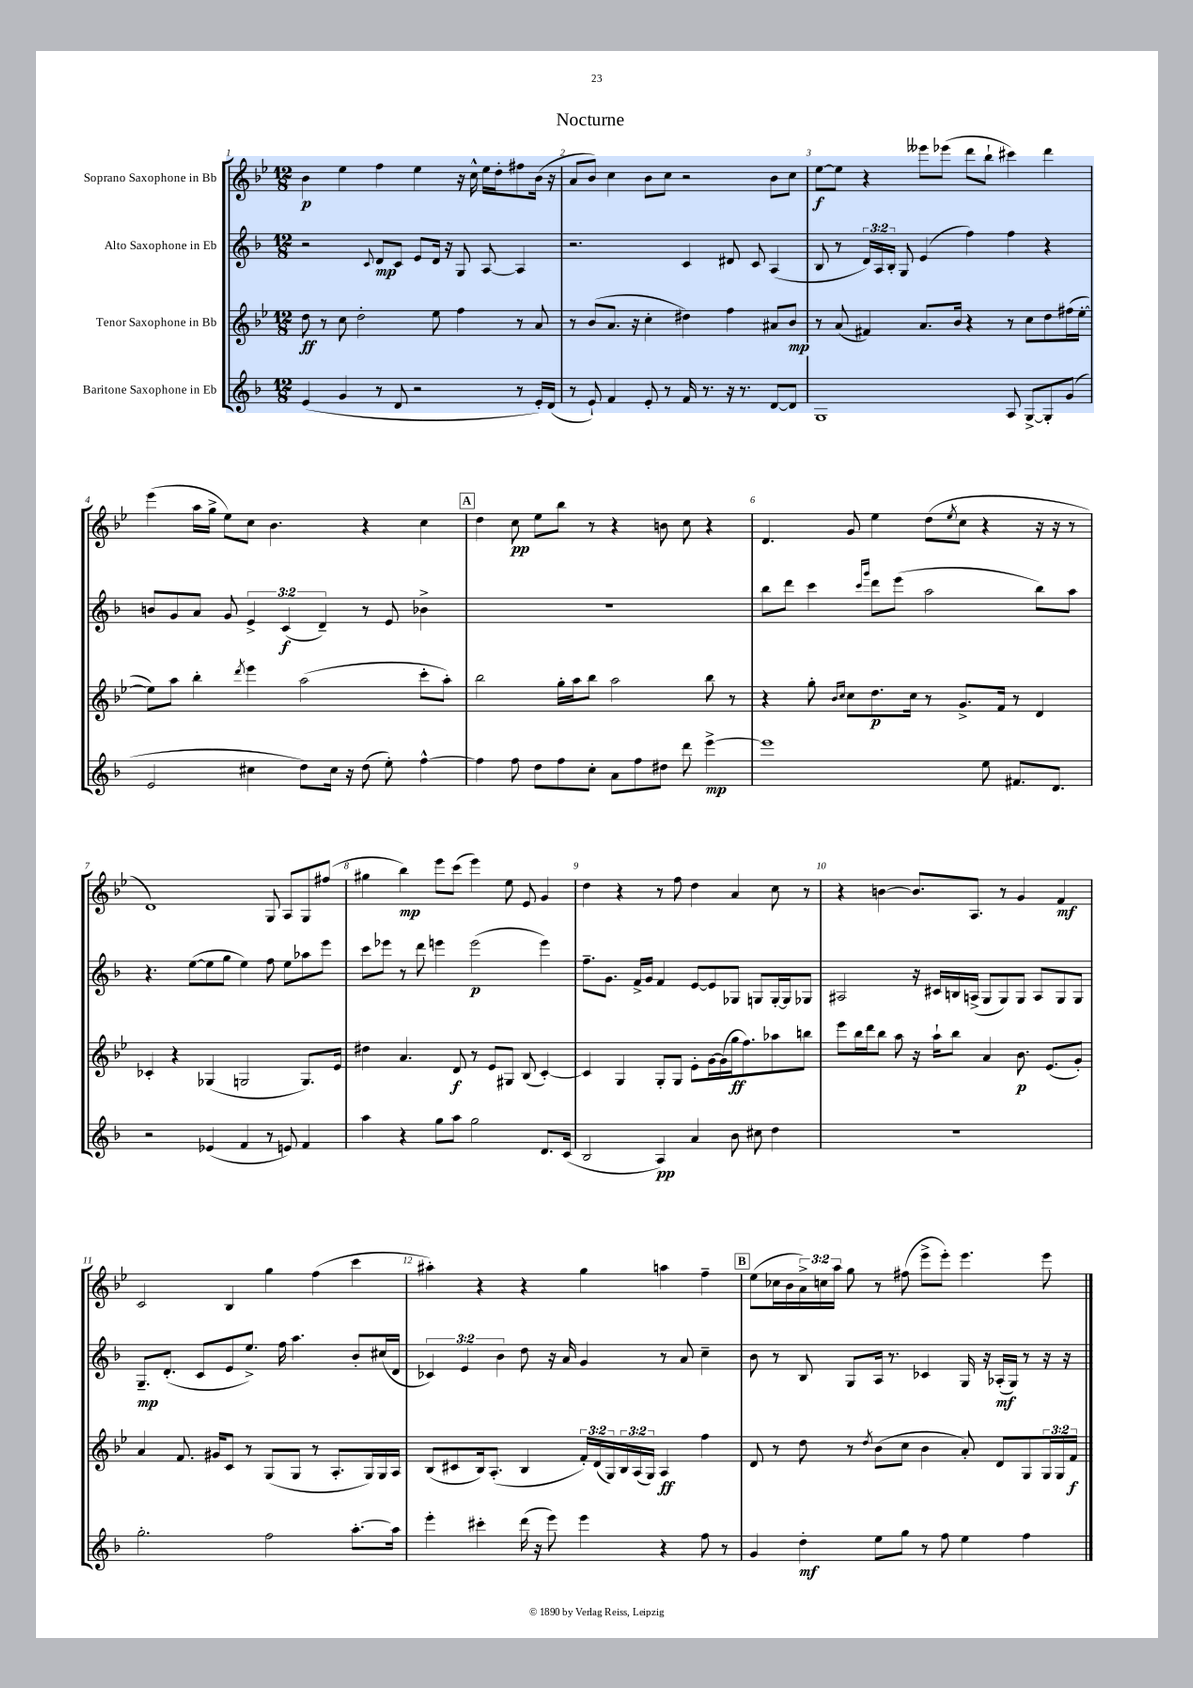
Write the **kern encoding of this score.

**kern	**kern	**kern	**kern
*staff4	*staff3	*staff2	*staff1
*clefG2	*clefG2	*clefG2	*clefG2
*k[b-]	*k[b-e-]	*k[b-]	*k[b-e-]
*M12/8	*M12/8	*M12/8	*M12/8
(4e/	8dd\	2r	4b-\
.	8r	.	.
4g/	8cc\	.	4ee-\
.	2dd'\	.	.
.	.	8qqc/	.
8r	.	8d/L	4ff\
8d/	.	8c/J	.
2r	.	8e/L	4ee-\
.	8ee-\	16d/Jk	.
.	.	16r	.
.	4ff\	8G/	16r
.	.	.	16cc^^\
.	.	[8A/	16ee-\LL
.	.	.	16dd'\J
8r	8r	4A/]	8ff#\
16e'/LL)	8a/	.	(16b-\Jk
(16d/JJ	.	.	16r
=	=	=	=
8r	8r	2.r	8a/L
8e`/)	(8b-/L	.	8b-/J)
4f/	8.a/J	.	4cc\
.	16r	.	.
8e'/	4cc'\	.	8b-\L
8r	.	.	8cc\J
16f/	4dd#\)	4c/	2r
8.r	.	.	.
16r	4ff\	8d#/	.
8.r	.	.	.
.	.	8c/	.
[8d/L	8a#/L	(4A/	8b-\L
8d/]J	8b-/J	.	8cc\J
=	=	=	=
1G	8r	8B-/	[8ee-\L
.	(8a/	8r	8ee-\]J
.	4f#/)	24d/LL)	4r
.	.	24A/	.
.	.	24B-'/JJ	.
.	.	8G/	.
.	8.a/L	(4e/	8eee--\L
.	.	.	(8eee-\J
.	16b-/Jk	.	.
.	4r	4ff\)	8ddd\L
.	.	.	8bb-`\J
8A/	8r	4ff\	4ccc#\)
[8G^/L	8cc\L	.	.
8G'/]	8dd\	4r	4ddd\
(8g/J	(16ff#\L	.	.
.	[16ee-'\JJ	.	.
=	=	=	=
2e/	8ee-\]L)	8b/L	(4eee-\
.	8aa\J	8g/	.
.	4bb-'\	8a/J	16aa\LL
.	.	.	16gg^\JJ
.	.	8g/	8ee-\L)
.	8qddd/	.	.
4cc#\	4eee-\	6e^/	8cc\J
.	.	.	4.b-\
.	.	(6c/	.
8dd\L)	(2aa\	.	.
.	.	6d~/)	.
16cc#\Jk	.	.	.
16r	.	.	.
(8dd\	.	8r	4r
8ee'\)	.	8e/	.
[4ff^^\	8ccc'\L	4b-^\	4cc\
.	8aa'\J)	.	.
=	=	=	=
4ff\]	2bb-\	1.r	4dd\
8ff\	.	.	8cc\
8dd\L	.	.	8ee-\L
8ff\	16gg'\LL	.	8bb-\J
.	16aa\J	.	.
8cc'\J	8bb-\J	.	8r
8a\L	2aa\	.	4r
8ff\	.	.	.
8dd#\J	.	.	8b\
8ddd\	.	.	8cc\
[4eee^\	8bb-\	.	4r
.	8r	.	.
=	=	=	=
1eee]	4r	8bb-\L	4.d/
.	.	8ddd\J	.
.	8gg'\	4ccc\	.
.	16qqb-/LL	.	.
.	16qqcc/JJ	.	.
.	8cc\L	.	8g/
.	.	16qqccc/LL	.
.	.	16qqggg/JJ	.
.	8.dd\	8ddd\L	4ee-\
.	.	(8eee\J	.
.	16cc\Jk	.	.
.	8r	2aa\	(8dd\L
.	.	.	8qee-/
.	8.g^/L	.	8cc\J
8ee\	.	.	4r
.	16f/Jk	.	.
8.f#/L	8r	.	.
.	4d/	8bb-\L)	16r
8.d/J	.	.	16r
.	.	8aa\J	8r
=	=	=	=
2r	4c-'/	4.r	1d)
.	4r	.	.
.	.	([8ee\L	.
(4e-/	(4G-/	8ee\]	.
.	.	8gg\J	.
4f/	2G/	4ee\)	.
8r	.	8ff\	8G/
8e/)	.	8ee\L	8A/L
4f/	8.G/L)	8aa-\	8G/
.	.	8eee\J	(8ff#/J
.	16e-/Jk	.	.
=	=	=	=
4aa\	4dd#\	8ccc\L	4gg#\
.	.	8eee-\J	.
4r	4.a/	8r	4bb-\)
.	.	8ddd\	.
8gg\L	.	4eee\	8eee-\L
8aa\J	8d/	.	(8ccc\J
2gg\	8r	(2eee\	4eee-\)
.	8e-/L	.	.
.	8G#/J	.	8ee-\
.	(8B-/	.	8e-/
8.d/L	[4c'/)	4eee\)	4g/
(16c/Jk	.	.	.
=	=	=	=
2B-/	4c/]	8.ff~\L	4dd\
.	.	8.g\J	.
.	4G/	.	4r
.	.	16f^/LL	.
.	.	16g/JJ	.
4A/)	8G'/L	4f/	8r
.	8G/J	.	8ff\
4a/	8e-'\L	[8e/L	4dd\
.	[16g\L	8e/]	.
.	(16g\]	.	.
8b-\	16gg\J	8G-/J	4a/
.	8.ff\)	.	.
8cc#\	.	8G/L	.
4dd\	8aa-\	[16G'/L	8cc\
.	.	16G/]J	.
.	8bb\J	8G-/J	8r
=	=	=	=
1.r	8eee-\L	2A#/	4r
.	16bb-\L	.	.
.	16ddd\J	.	.
.	8bb-\J	.	[4b\
.	8aa\	.	.
.	16r	16r	8.b/]L
.	16aa`\LK	16c#/LL	.
.	8bb-\J	16B/	.
.	.	(16A^/JJ	8.A/J
.	4a/	8G/L	.
.	.	8G/)	8r
.	8.b-\	8G/J	4g/
.	.	8A/L	.
.	(8.e-/L	.	.
.	.	8G/	4f/
.	8g'/J)	8G/J	.
=	=	=	=
2.gg'\	4a/	8.G~/L	2c/
.	.	(8.d'/J	.
.	8.f/	.	.
.	.	8c/L	.
.	16g#/LK	.	.
.	8c/J	8e/	4B-/
.	8r	8.ee^/J)	.
2ff\	(8G/L	.	4gg\
.	.	16ff\	.
.	8G/J	4.aa\	.
.	8r	.	(4ff\
.	8.A'/L	.	.
[8.aa'\L	.	8b-'/L	4ccc\
.	16G/L)	.	.
.	16G/	(16cc#/L	.
16aa\]Jk	16A/JJ	16d/JJ	.
=	=	=	=
4eee'\	(8B-/L	6c-/)	4aa#'\)
.	8c#/	.	.
.	.	6e/	.
4ccc#'\	16B-/k)	.	4r
.	(8.A'/J	.	.
.	.	6b-\	.
(16ddd\	4B-/	8dd\	4r
16r	.	.	.
8eee\)	.	16r	.
.	.	16a/	.
4eee\	24f'/LL)	4g/	4gg\
.	(24d/	.	.
.	24G/)	.	.
.	24B-/	.	.
.	(24A/	.	.
.	24G/JJ)	.	.
4r	4A/	8r	4aa\
.	.	8a/	.
8ff\	4ff\	4cc~\	4ff~\
8r	.	.	.
=	=	=	=
4g/	8d/	8b-\	(8ee-\L
.	8r	8r	16cc-\L
.	.	.	16b-\
4dd'\	8dd\	8B-/	24a^\)
.	.	.	24cc\
.	.	.	24aa\JJ
.	8r	8G/L	8gg\
.	8qdd/	.	.
8ee\L	(8b-\L	16A/Jk	8r
.	.	8.r	.
8gg\J	8cc\J	.	(8ff#\
8r	4b-\	4c-/	8eee-^\L
8ff\	.	.	8eee-'\J)
4ee\	8a'/)	16G/	4.eee-\
.	.	16r	.
.	8d/L	(16A-'/LL	.
.	.	16G/JJ)	.
4ff\	8G/	8r	.
.	24G/L	16r	8eee-\
.	24G/	.	.
.	.	16r	.
.	24f/JJ	.	.
==	==	==	==
*-	*-	*-	*-
